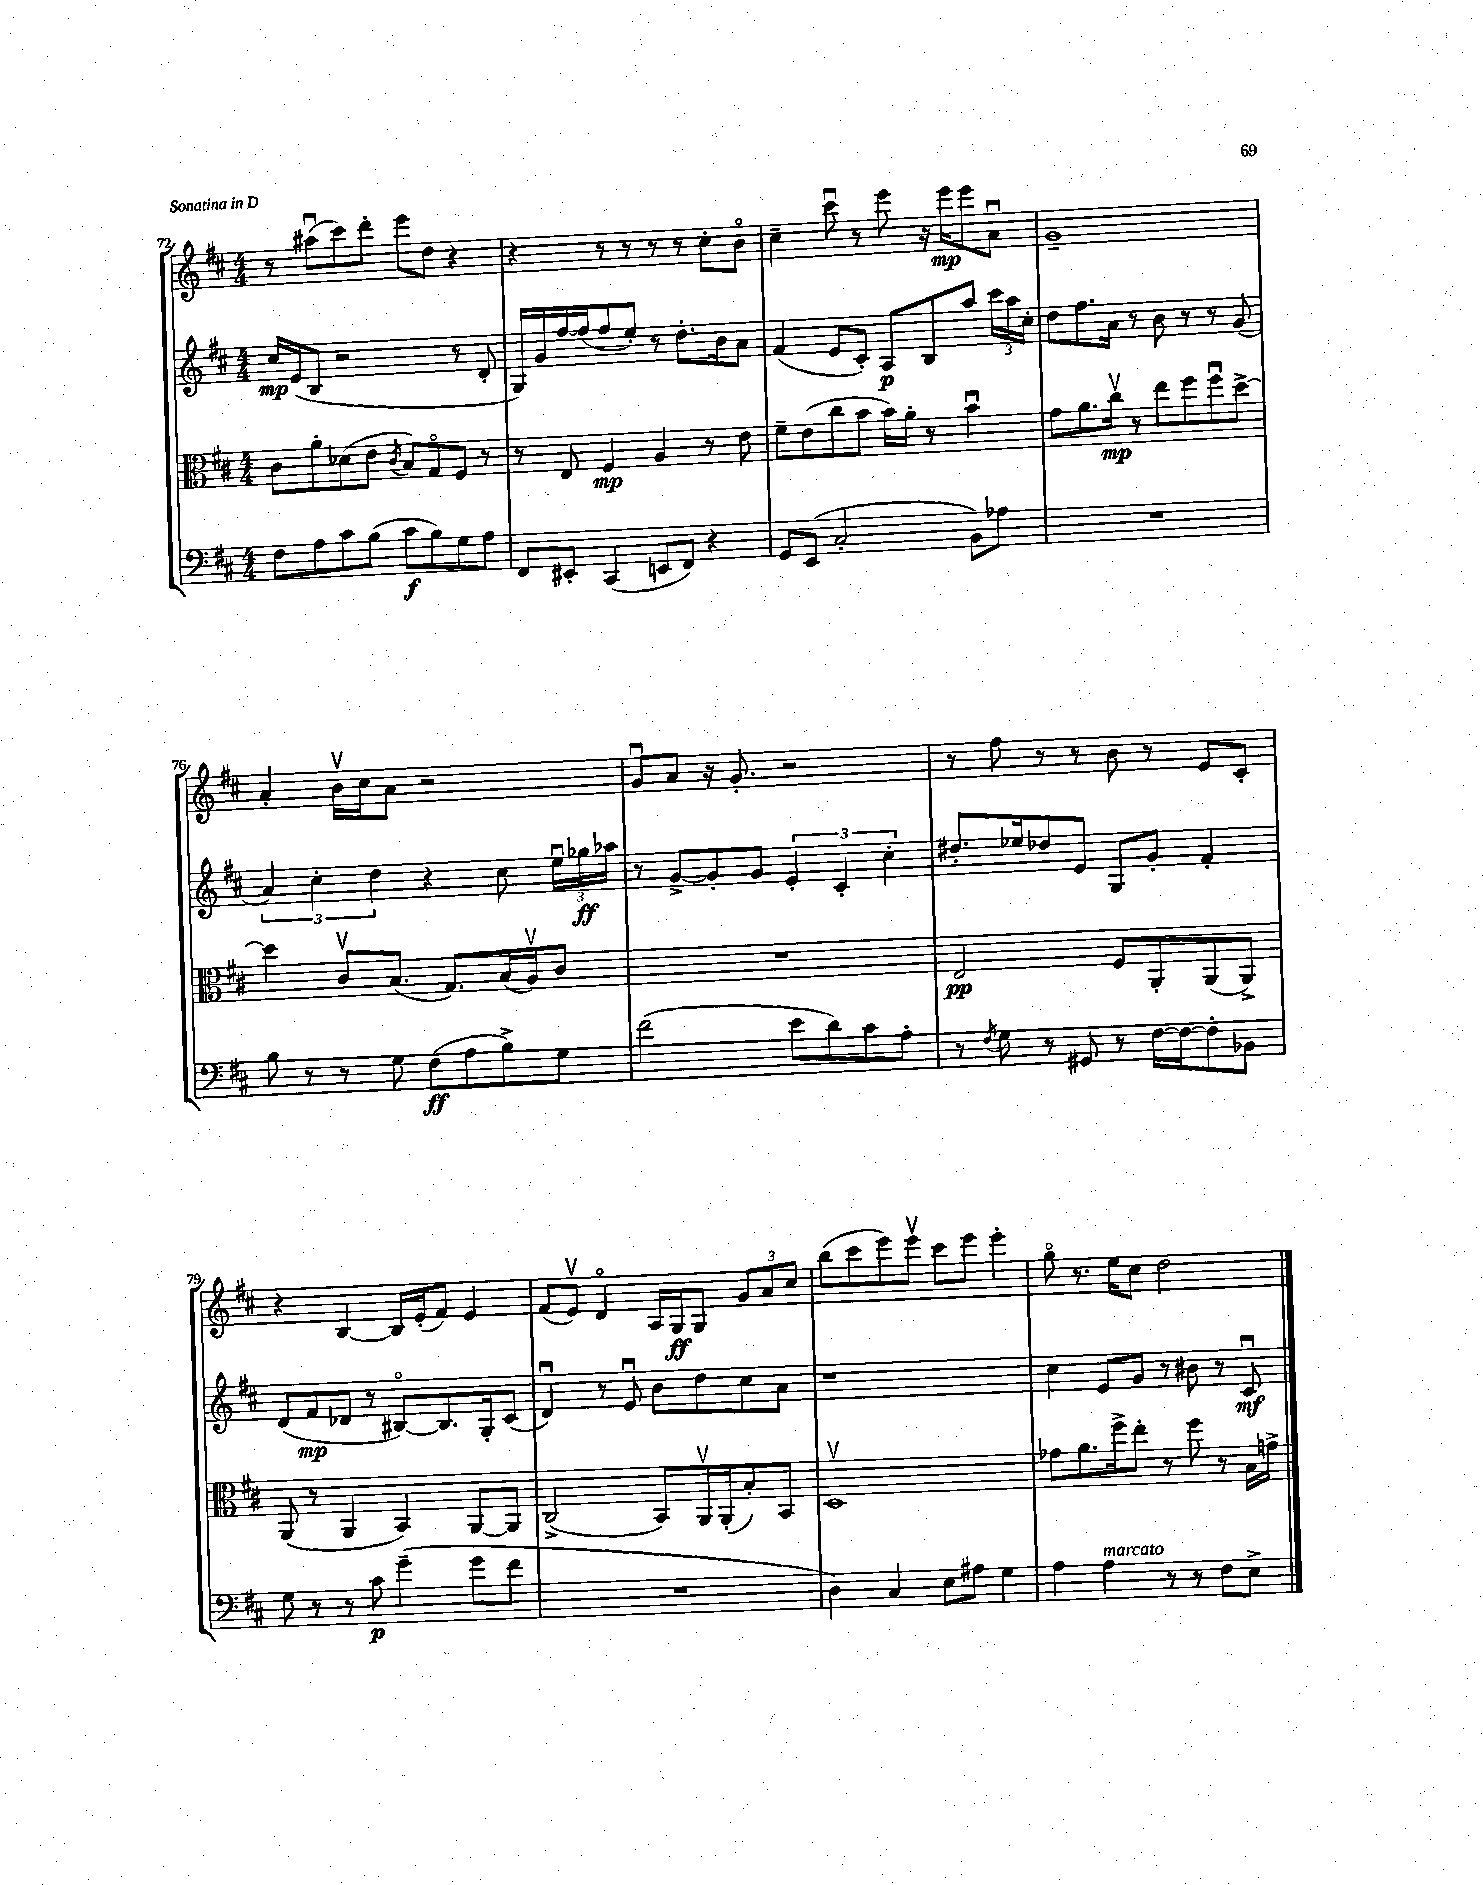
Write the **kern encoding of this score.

**kern	**kern	**kern	**kern
*staff4	*staff3	*staff2	*staff1
*clefF4	*clefC3	*clefG2	*clefG2
*k[f#c#]	*k[f#c#]	*k[f#c#]	*k[f#c#]
*M4/4	*M4/4	*M4/4	*M4/4
8F#	8c#	16cc#	8r
.	.	(16e	.
8A	8a'	8B	(8aa#u
8c#	(8d-	2r	8ccc#)
(8B	8e	.	8ddd'
.	8qc#	.	.
8c#	8B)	.	8eee
8B)	8Go	.	8dd
8G	8F#	8r	4r
8A	8r	8d'	.
=	=	=	=
8FF#	8r	16G)	4r
.	.	16g	.
8EE#'	8E	[16ff#	.
.	.	(16ff#]	.
(4CC#	4F#	8ff#	8r
.	.	8ee')	8r
8EE	4A	8r	8r
8FF#)	.	8.dd'	8r
4r	8r	.	8cc#'
.	.	16b	.
.	8e	8a	8bo
=	=	=	=
8GG	8f#~	(4f#	4cc#~
(8EE	(8e	.	.
2C#'	8cc#	8e	8ccc#u
.	8b	8c#')	8r
.	16b)	8A	8eee
.	16a'	.	.
.	8r	8B	16r
.	.	.	16eee
8BB)	4bu	8aa	8eee
8A-	.	24ccc#	8au
.	.	24aa	.
.	.	24cc#'	.
=	=	=	=
1r	8g	8dd	1g~
.	8.a	8.ff#	.
.	16cc#v	16a	.
.	8r	8r	.
.	8ee	8b	.
.	8ff#	8r	.
.	8ff#u	8r	.
.	[8dd^	(8g	.
=	=	=	=
8B	4dd]	6a)	4a'
8r	.	.	.
.	.	6cc#'	.
8r	8c#v	.	16bv
.	.	.	16cc#
.	.	6dd	.
8G	(8.B	.	8a
(8F#	.	4r	2r
.	8.G)	.	.
8A	.	.	.
8B^)	(16B	8cc#	.
.	16Av)	.	.
8G	8c#	24eeu	.
.	.	24gg-	.
.	.	24aa-	.
=	=	=	=
(2f#	1r	8r	8gu
.	.	[8g^	8a
.	.	8g']	16r
.	.	.	8.g'
.	.	8g	.
8e	.	6e'	2r
8d)	.	.	.
.	.	6c#'	.
8c#	.	.	.
.	.	6cc#'	.
8A'	.	.	.
=	=	=	=
8r	2E	8.dd#'	8r
8qF#	.	.	.
8G	.	.	8ff#
.	.	16ee-	.
8r	.	8dd-	8r
8GG#	.	8e	8r
8r	8F#	8G	8b
[16F#	8AA'	8g'	8r
16F#_	.	.	.
8F#']	(8AA	4f#'	8e
8BB-	8AA^)	.	8c#'
=	=	=	=
8G	(8AA	(8d	4r
8r	8r	8f#	.
8r	4AA	8d-	[4B
8c#	.	8r	.
(4g~	4BB)	[8B#o)	16B]
.	.	.	(16e'
.	.	8.B#]	8f#)
8g	[8AA	.	4e
.	.	16G'	.
8f#	8AA]	(8c#	.
=	=	=	=
1r	(2C#^	4du)	(8f#
.	.	.	8ev)
.	.	8r	4do
.	.	8eu	.
.	8BB)	8b	16A
.	.	.	16G
.	16AAv	8dd	8G
.	(16AA'	.	.
.	8B')	8cc#	12g
.	.	.	12a
.	8BB	8a	.
.	.	.	12cc#
=	=	=	=
4D)	1Dv	1r	(8bb
.	.	.	8ccc#
4C#	.	.	8eee)
.	.	.	8eeev
8E	.	.	8ccc#
8A#	.	.	8eee
4G	.	.	4eee'
=	=	=	=
4A	8g-	4cc#	8ggo
.	8.a	.	8.r
4A	.	8e	.
.	16ff#^	.	16ee
.	8ee'	8g	8cc#
8r	8r	8r	2dd
8r	8ff#	8b#	.
8F#	8r	8r	.
8E^	16B	8c#u	.
.	16g^	.	.
==	==	==	==
*-	*-	*-	*-
